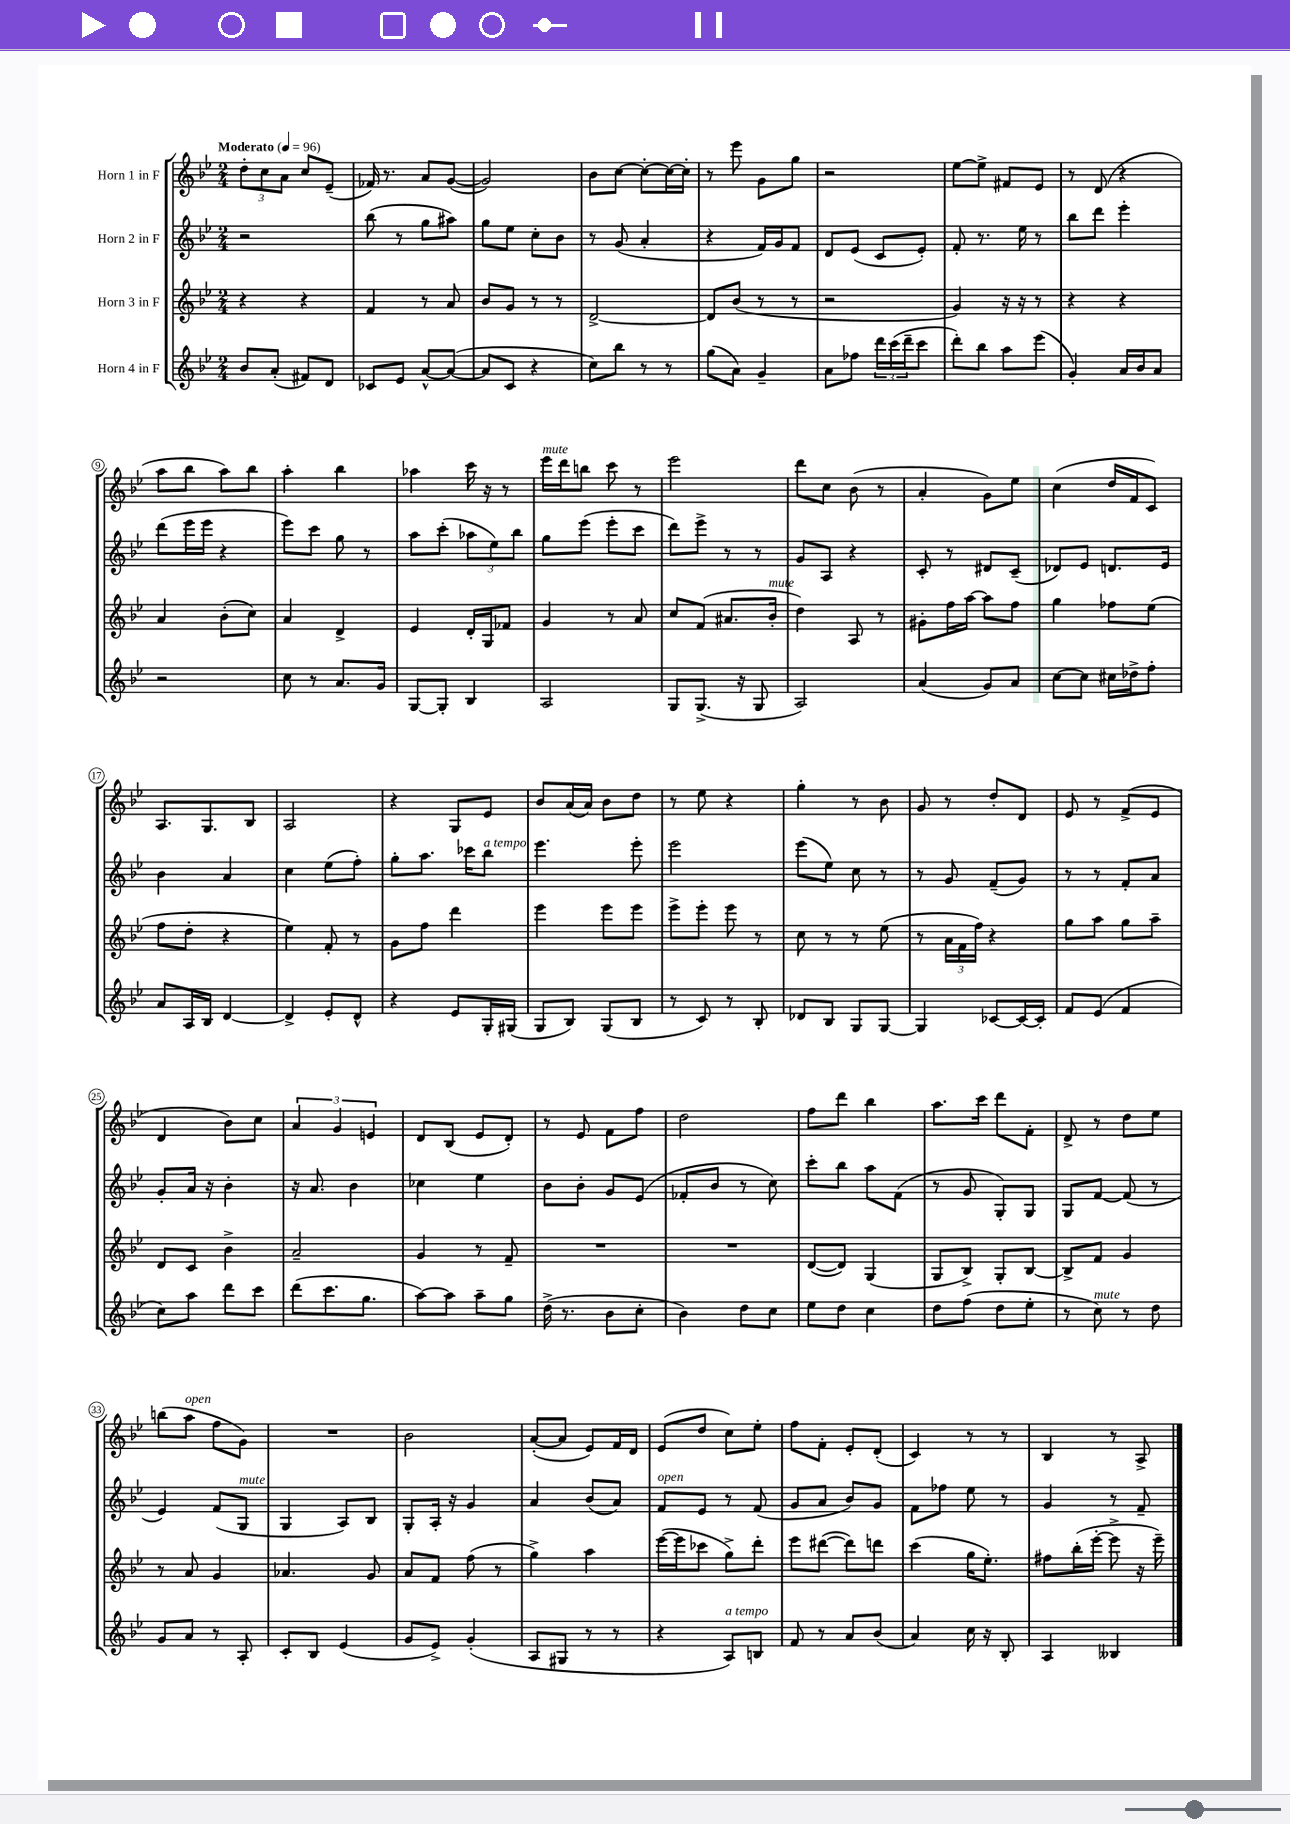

**kern	**kern	**kern	**kern
*staff4	*staff3	*staff2	*staff1
*clefG2	*clefG2	*clefG2	*clefG2
*k[b-e-]	*k[b-e-]	*k[b-e-]	*k[b-e-]
*M2/4	*M2/4	*M2/4	*M2/4
*MM96	*MM96	*MM96	*MM96
8b-	4r	2r	12dd'
.	.	.	12cc
(8a'	.	.	.
.	.	.	12a
8f#)	4r	.	8cc
8d	.	.	(8e-~
=	=	=	=
8c-	4f	(8bb-	16f-)
.	.	.	8.r
8e-	.	8r	.
[8a^^	8r	8gg	8a
(8a_	8a	8aa#)	([8g
=	=	=	=
8a]	8b-	8gg	2g])
8c	8g	8ee-	.
4r	8r	8cc'	.
.	8r	8b-	.
=	=	=	=
8cc)	[2d^	8r	8b-
8bb-	.	(8g	[8cc
8r	.	4a'	8cc'_
8r	.	.	16cc_
.	.	.	16cc']
=	=	=	=
(8gg	8d]	4r	8r
8a)	(8b-	.	8eee-
4g~	8r	16f)	8g
.	.	16g	.
.	8r	8f	8gg
=	=	=	=
8a	2r	8d	2r
8ff-	.	(8e-	.
24ddd	.	8c	.
(24ccc	.	.	.
24ddd~	.	.	.
8ccc	.	8e-')	.
=	=	=	=
8ddd')	4g)	8f'	[8ee-
8bb-	.	8.r	8ee-^]
8aa	16r	.	8f#
.	16r	16ee-	.
(8eee-	8r	8r	8e-
=	=	=	=
4g')	4r	8bb-	8r
.	.	8ddd	(8d
16a	4r	4eee-'	4r
16b-	.	.	.
8a	.	.	.
=	=	=	=
2r	4a	(8ddd	8aa
.	.	16eee-	8bb-
.	.	16eee-	.
.	(8b-'	4r	8aa)
.	8cc)	.	8bb-
=	=	=	=
8cc	4a	8eee-)	4aa'
8r	.	8ccc	.
8.a	4d^	8gg	4bb-
.	.	8r	.
16g	.	.	.
=	=	=	=
[8G	4e-	8aa	4aa-
8G']	.	(8ccc'	.
4B-	16d'	12aa-	16ccc
.	16G	.	16r
.	.	12ee-)	.
.	8f-	.	8r
.	.	12bb-	.
=	=	=	=
2A	4g	8gg	16eee-
.	.	.	16ddd
.	.	(8eee-	8bb
.	8r	8eee-'	8ccc
.	8a	8ccc	8r
=	=	=	=
8G	8cc	8ddd)	2eee-
(8.G^	(8f	8eee-^	.
.	8.a#	8r	.
16r	.	.	.
8G	.	8r	.
.	16b-'	.	.
=	=	=	=
2A)	4dd)	8g	8ddd
.	.	8A	8cc
.	8A	4r	(8b-
.	8r	.	8r
=	=	=	=
(4a	8g#'	8c'	4a'
.	16ff	8r	.
.	[16aa	.	.
8g)	8aa]	8d#	8g)
8a	8ff	(8c~	8ee-
=	=	=	=
[8cc	4gg	8d-)	(4cc
8cc]	.	8e-	.
16cc#	8ff-	8.d	16dd
16dd-^	.	.	16f
8ff'	(8ee-	.	8c)
.	.	16e-	.
=	=	=	=
8a	8ff	4b-	8.A
16A	8dd'	.	.
16B-	.	.	8.G
[4d	4r	4a	.
.	.	.	8B-
=	=	=	=
4d^]	4ee-)	4cc	2A
8e-'	8f'	(8ee-	.
8d^^	8r	8ff')	.
=	=	=	=
4r	8g	8gg'	4r
.	8ff	8.aa	.
8e-	4ddd	.	8G
.	.	16ccc-	.
16G'	.	8bb-	8e-
(16G#	.	.	.
=	=	=	=
8G	4eee-	4.eee-	8b-
8B-)	.	.	(16a
.	.	.	16a)
(8G	8eee-	.	8b-
8B-	8eee-	8eee-'	8dd
=	=	=	=
8r	8eee-^	2eee-	8r
8c)	8eee-'	.	8ee-
8r	8eee-	.	4r
8B-'	8r	.	.
=	=	=	=
8d-	8cc	(8eee-	4gg'
8B-	8r	8ee-)	.
8G	8r	8cc	8r
[8G	(8ee-	8r	8b-
=	=	=	=
4G]	8r	8r	8g
.	24a	8g	8r
.	24f	.	.
.	24ff)	.	.
[8c-	4r	(8f~	8dd'
16c-_	.	8g)	8d
16c-']	.	.	.
=	=	=	=
8f	8gg	8r	8e-
(8e-	8aa	8r	8r
4f	8gg	8f'	(8f^
.	8aa~	8a	8e-
=	=	=	=
8cc)	8d	8g'	4d
8aa	8c	16a	.
.	.	16r	.
8ddd	4b-^	4b-'	8b-)
8ccc	.	.	8cc
=	=	=	=
(8ddd	2a~	16r	6a
.	.	8.a	.
8.ccc	.	.	.
.	.	.	6g
.	.	4b-	.
8.gg	.	.	.
.	.	.	6e
=	=	=	=
[8aa)	4g	4cc-	8d
8aa]	.	.	(8B-
8aa~	8r	4ee-	8e-
8gg	8f~	.	8d')
=	=	=	=
(16dd^	2r	8b-	8r
8.r	.	.	.
.	.	8b-'	8e-
8b-	.	8g	8f
8cc'	.	(8e-	8ff
=	=	=	=
4b-)	2r	8f-'	2dd
.	.	8b-	.
8dd	.	8r	.
8cc	.	8cc)	.
=	=	=	=
8ee-	([8d	8ccc'	8ff
8dd	8d])	8bb-	8ddd
4cc	(4G	8aa	4bb-
.	.	(8f	.
=	=	=	=
8dd	8G	8r	8.aa
(8ff	8B-^)	8g	.
.	.	.	16ccc
8dd	8G'	8G')	8ddd
8ee-'	[8B-	8G	8f'
=	=	=	=
8r	8B-^]	8G	8d^
8cc)	8f	[8f	8r
8r	4g	(8f]	8dd
8dd	.	8r	8ee-
=	=	=	=
8g	8r	4e-)	(8bb
8a	8a	.	8aa
8r	4g	(8f	8ff
8A'	.	8G	8g)
=	=	=	=
8c'	4.a-	4G	2r
8B-	.	.	.
(4e-	.	8A)	.
.	8g	8B-	.
=	=	=	=
8g	8a	8G'	2b-
8e-^)	8f	16A'	.
.	.	16r	.
(4g'	(8ff	4g	.
.	8r	.	.
=	=	=	=
8A	4gg^)	4a	([8a'
8G#	.	.	8a]
8r	4aa	(8b-	8e-)
8r	.	8a)	16f
.	.	.	16d
=	=	=	=
4r	([16eee-	8f	(8e-
.	16eee-]	.	.
.	8ccc-	8e-	8dd
8A)	8gg^)	8r	8cc)
8B	8ddd'	(8f	8ee-'
=	=	=	=
8f	8eee-	8g	8ff
8r	([8ddd#	8a	8f'
8a	8ddd#])	8b-)	8e-'
(8b-	8ddd	8g	(8d'
=	=	=	=
4a)	(4ccc	8f	4c)
.	.	8ff-	.
16cc	16gg	8ee-	8r
16r	8.ee-')	.	.
8B-'	.	8r	8r
=	=	=	=
4A	8ff#	4g	4B-
.	(16bb-'	.	.
.	[16eee-'	.	.
4B--	8eee-^]	8r	8r
.	16r	8f~	8A^
.	16eee-~)	.	.
==	==	==	==
*-	*-	*-	*-
